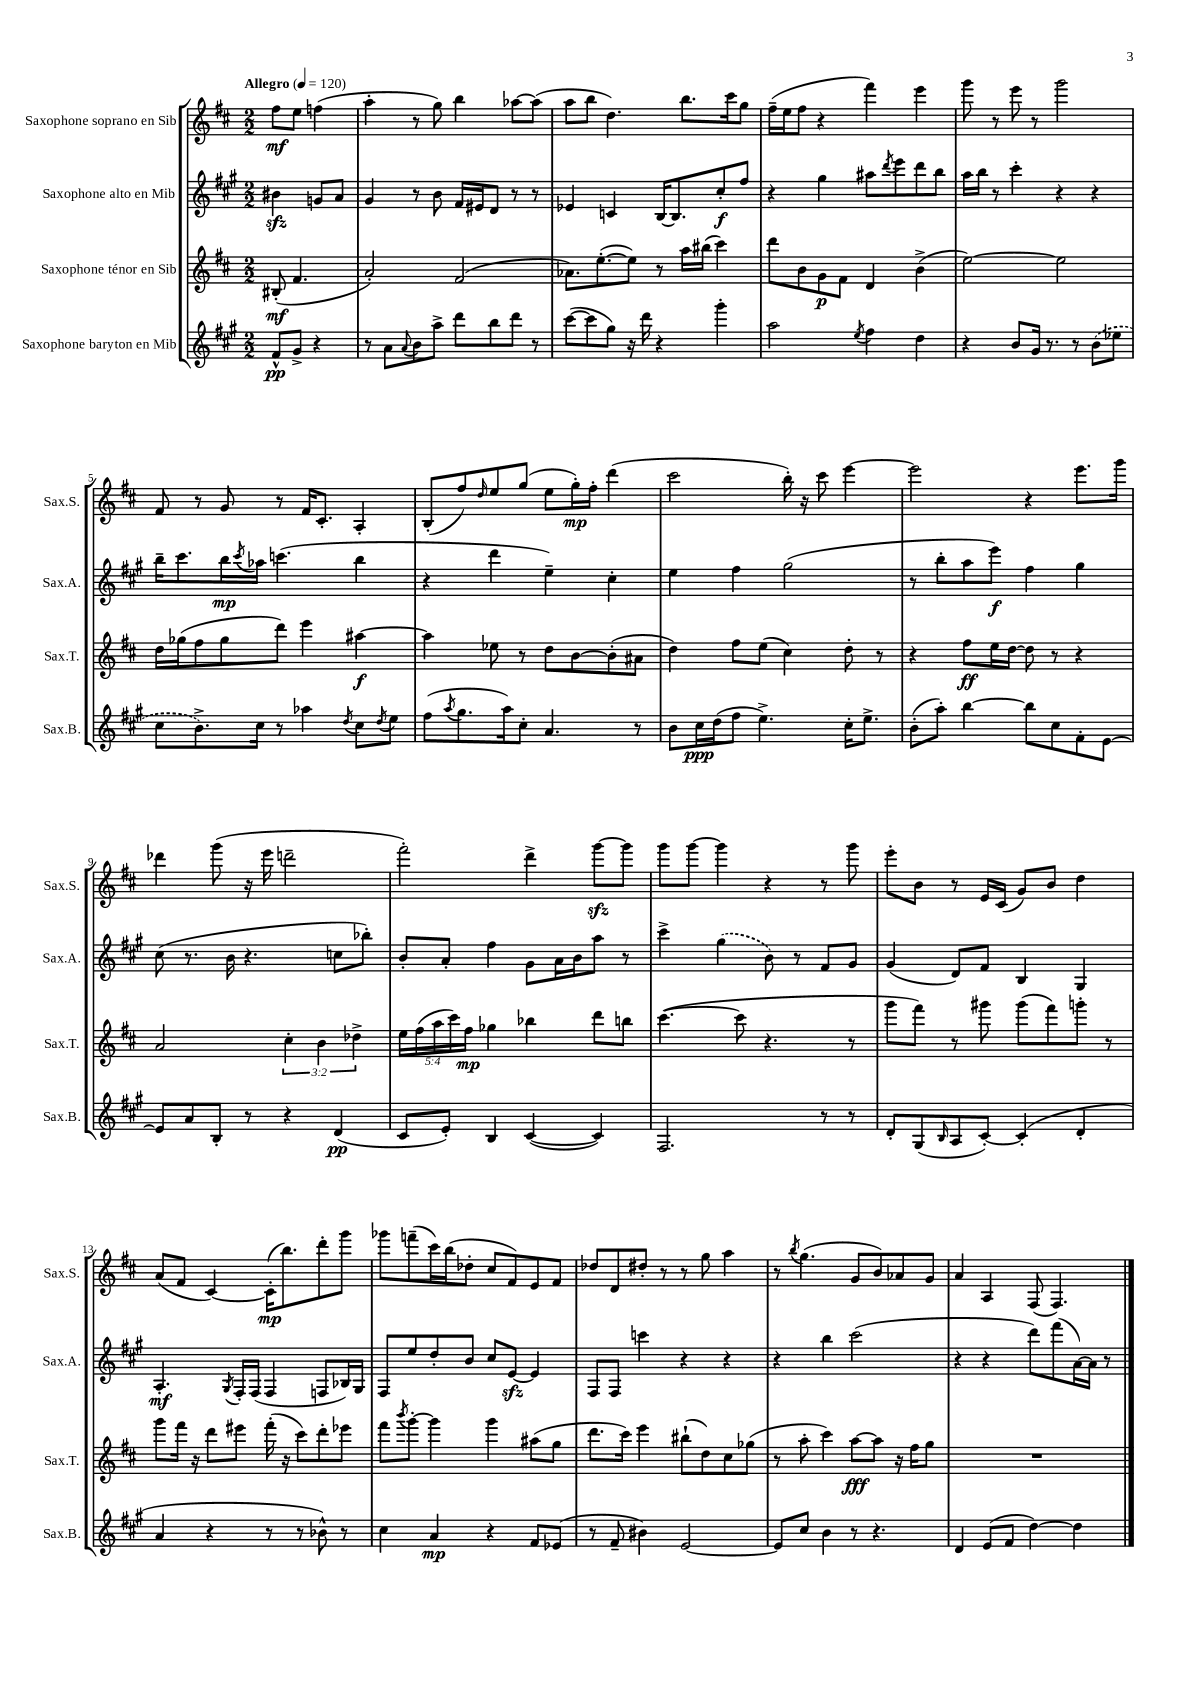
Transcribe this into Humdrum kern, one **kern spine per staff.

**kern	**dynam	**kern	**dynam	**kern	**dynam	**kern	**dynam
*part4	*part4	*part3	*part3	*part2	*part2	*part1	*part1
*staff4	*staff4	*staff3	*staff3	*staff2	*staff2	*staff1	*staff1
*I"Saxophone baryton en Mib	*	*I"Saxophone ténor en Sib	*	*I"Saxophone alto en Mib	*	*I"Saxophone soprano en Sib	*
*I'Sax.B.	*	*I'Sax.T.	*	*I'Sax.A.	*	*I'Sax.S.	*
*clefG2	*	*clefG2	*	*clefG2	*	*clefG2	*
*k[f#c#g#]	*	*k[f#c#]	*	*k[f#c#g#]	*	*k[f#c#]	*
*M2/2	*	*M2/2	*	*M2/2	*	*M2/2	*
*MM120	*	*MM120	*	*MM120	*	*MM120	*
=	=	=	=	=	=	=	=
!	!	!	!	!	!	!LO:TX:a:B:t=Allegro	!
8f#^^/L	pp	(8B#X'/	mf	4b#Xzz\	.	8ff#\L	mf
8g#^/J	.	4.f#/	.	.	.	8ee\J	.
4r	.	.	.	8gn/L	.	(4ffn\	.
.	.	.	.	8a/J	.	.	.
=1	=1	=1	=1	=1	=1	=1	=1
8r	.	2a'/)	.	4g#/	.	4aa'\	.
8a\L	.	.	.	.	.	.	.
8qqa/	.	.	.	.	.	.	.
8b\	.	.	.	8r	.	8r	.
8aa^\J	.	.	.	8b\	.	8gg\)	.
8ddd\L	.	(2f#/	.	16f#/LL	.	4bb\	.
.	.	.	.	16e#X/J	.	.	.
8bb\	.	.	.	8d/J	.	.	.
8ddd\J	.	.	.	8r	.	[8aa-X\L	.
8r	.	.	.	8r	.	(8aa-\J]	.
=2	=2	=2	=2	=2	=2	=2	=2
([8ccc#\L	.	8.a-X\L)	.	4e-X/	.	8aa\L	.
8ccc#\]	.	.	.	.	.	8bb\J	.
.	.	([8.ee'\	.	.	.	.	.
8gg#\J)	.	.	.	4cn/	.	4.dd\)	.
16r	.	8ee\J])	.	.	.	.	.
16ddd\	.	.	.	.	.	.	.
4r	.	8r	.	[16B/KL	.	.	.
.	.	.	.	8.B/]	.	.	.
.	.	16aa\LL	.	.	.	8.bb\L	.
.	.	(16bb#X\JJ	.	.	.	.	.
4ggg#'\	.	4ccc#\)	.	8cc#'/	f	.	.
.	.	.	.	.	.	16ccc#\k	.
.	.	.	.	8ff#/J	.	8gg\J	.
=3	=3	=3	=3	=3	=3	=3	=3
2aa\	.	8ddd\L	.	4r	.	(16ff#~\LL	.
.	.	.	.	.	.	16ee\J	.
.	.	8b\	.	.	.	8ff#\J	.
.	.	8g\	p	4gg#\	.	4r	.
.	.	8f#\J	.	.	.	.	.
8qee/	.	.	.	.	.	.	.
4ff#\	.	4d/	.	8aa#X\L	.	4fff#\)	.
.	.	.	.	8qddd/	.	.	.
.	.	.	.	8eee\	.	.	.
4dd\	.	(4b^\	.	8ddd\	.	4eee\	.
.	.	.	.	8bb\J	.	.	.
=4	=4	=4	=4	=4	=4	=4	=4
4r	.	[2ee\)	.	16aa\LL	.	8ggg\	.
.	.	.	.	16bb\JJ	.	.	.
.	.	.	.	8r	.	8r	.
8b/L	.	.	.	4ccc#'\	.	8eee\	.
16g#/Jk	.	.	.	.	.	8r	.
8.r	.	.	.	.	.	.	.
.	.	2ee\]	.	4r	.	2ggg\	.
8r	.	.	.	.	.	.	.
(8b\L	.	.	.	4r	.	.	.
8ee-X\J	.	.	.	.	.	.	.
!!LO:LB:g=z
=5	=5	=5	=5	=5	=5	=5	=5
8cc#\L	.	16dd\LL	.	16bb~\KL	.	8f#/	.
.	.	(16gg-X\J	.	8.ccc#\	.	.	.
8.b^\)	.	8ff#\	.	.	.	8r	.
.	.	8gg-\	.	16bb\L	mp	8g/	.
.	.	.	.	8qccc#/	.	.	.
16cc#\Jk	.	.	.	16aa-X\JJ	.	.	.
8r	.	8ddd\J)	.	(4.cccn\	.	8r	.
4aa-X\	.	4eee\	.	.	.	16f#/KL	.
.	.	.	.	.	.	8.c#'/J	.
8qdd/	.	.	.	.	.	.	.
8cc#\L	.	[4aa#X\	f	4bb\	.	4A'/	.
8qdd/	.	.	.	.	.	.	.
8ee\J	.	.	.	.	.	.	.
=6	=6	=6	=6	=6	=6	=6	=6
(8ff#\L	.	4aa#\]	.	4r	.	(8B'/L	.
8qaa/	.	.	.	.	.	.	.
8.gg#\	.	.	.	.	.	8ff#/)	.
.	.	.	.	.	.	16qqdd/	.
.	.	8ee-X\	.	4ddd\	.	8ee/	.
16aa\k)	.	.	.	.	.	.	.
8cc#'\J	.	8r	.	.	.	(8gg/J	.
4.a/	.	8dd\L	.	4ee~\)	.	8ee\L	.
.	.	[8b\	.	.	.	16gg'\L)	mp
.	.	.	.	.	.	16ff#'\JJ	.
.	.	(8b'\]	.	4cc#'\	.	(4ddd\	.
8r	.	8a#X\J	.	.	.	.	.
=7	=7	=7	=7	=7	=7	=7	=7
8b\L	.	4dd\)	.	4ee\	.	2ccc#\	.
16cc#\L	ppp	.	.	.	.	.	.
(16dd\J	.	.	.	.	.	.	.
8ff#\J	.	8ff#\L	.	4ff#\	.	.	.
4.ee^\)	.	(8ee\J	.	.	.	.	.
.	.	4cc#\)	.	(2gg#\	.	16bb'\)	.
.	.	.	.	.	.	16r	.
.	.	.	.	.	.	8ccc#\	.
16cc#'\KL	.	8dd'\	.	.	.	[4eee\	.
8.ee^\J	.	.	.	.	.	.	.
.	.	8r	.	.	.	.	.
=8	=8	=8	=8	=8	=8	=8	=8
(8b'\L	.	4r	.	8r	.	2eee\]	.
8aa'\J)	.	.	.	8bb'\L	.	.	.
[4bb\	.	8ff#\L	ff	8aa\	.	.	.
.	.	16ee\L	.	8eee\J)	f	.	.
.	.	[16dd\JJ	.	.	.	.	.
8bb\L]	.	8dd\]	.	4ff#\	.	4r	.
8cc#\	.	8r	.	.	.	.	.
8f#'\	.	4r	.	4gg#\	.	8.eee\L	.
[8e\J	.	.	.	.	.	.	.
.	.	.	.	.	.	16ggg\Jk	.
!!LO:LB:g=z
=9	=9	=9	=9	=9	=9	=9	=9
8e/L]	.	2a/	.	(8cc#\	.	4ddd-X\	.
8a/	.	.	.	8.r	.	.	.
8B'/J	.	.	.	.	.	(8ggg\	.
.	.	.	.	16b\	.	.	.
8r	.	.	.	4.r	.	16r	.
.	.	.	.	.	.	16eee\	.
4r	.	6cc#'\	.	.	.	2dddn~\	.
.	.	6b\	.	.	.	.	.
(4d/	pp	.	.	8ccn\L	.	.	.
.	.	6dd-X^\	.	.	.	.	.
.	.	.	.	8bb-X'\J)	.	.	.
=10	=10	=10	=10	=10	=10	=10	=10
8c#/L	.	20ee\LL	.	8b'/L	.	2fff#'\)	.
.	.	(20ff#\	.	.	.	.	.
.	.	20aa\	.	.	.	.	.
8e'/J)	.	.	.	8a'/J	.	.	.
.	.	20ccc#\)	.	.	.	.	.
.	.	20ff#\JJ	mp	.	.	.	.
4B/	.	4gg-X\	.	4ff#\	.	.	.
([4c#/	.	4bb-X\	.	8g#\L	.	4ddd^\	.
.	.	.	.	16a\L	.	.	.
.	.	.	.	16b\J	.	.	.
4c#/])	.	8ddd\L	.	8aa\J	.	[8gggzz\L	.
.	.	8bbn\J	.	8r	.	8ggg\J]	.
=11	=11	=11	=11	=11	=11	=11	=11
2.F#/	.	([4.ccc#\	.	4ccc#^\	.	8ggg\L	.
.	.	.	.	.	.	[8ggg\J	.
.	.	.	.	(4gg#\	.	4ggg\]	.
.	.	8ccc#\]	.	.	.	.	.
.	.	4.r	.	8b\)	.	4r	.
.	.	.	.	8r	.	.	.
8r	.	.	.	8f#/L	.	8r	.
8r	.	8r	.	8g#/J	.	8ggg\	.
=12	=12	=12	=12	=12	=12	=12	=12
8d'/L	.	8ggg\L	.	(4g#/	.	8eee'\L	.
(8G#/	.	8fff#\J)	.	.	.	8b\J	.
16qqB/	.	.	.	.	.	.	.
8A/	.	8r	.	8d/L)	.	8r	.
[8c#'/J)	.	8ggg#X\	.	8f#/J	.	16e/LL	.
.	.	.	.	.	.	(16c#/JJ	.
(4c#'/]	.	(8ggg#\L	.	4B/	.	8g/L)	.
.	.	8fff#\)	.	.	.	8b/J	.
4d'/	.	8gggn'\J	.	4G#/	.	4dd\	.
.	.	8r	.	.	.	.	.
!!LO:LB:g=z
=13	=13	=13	=13	=13	=13	=13	=13
4a/	.	8ggg\L	.	4.A'/	mf	(8a/L	.
.	.	16fff#\Jk	.	.	.	8f#/J	.
.	.	16r	.	.	.	.	.
4r	.	8ddd\L	.	.	.	[4c#/)	.
.	.	.	.	8qG#/	.	.	.
.	.	8eee#X\J	.	16F#'/LL	.	.	.
.	.	.	.	(16F#/JJ	.	.	.
8r	.	(16fff#'\	.	4F#/	.	(16c#'\KL]	mp
.	.	16r	.	.	.	8.bb\)	.
8r	.	8ccc#\L)	.	.	.	.	.
8b-X^^\)	.	8ddd'\	.	8Fn/L	.	8ddd'\	.
8r	.	8eee-X\J	.	16B-X/L)	.	8ggg\J	.
.	.	.	.	16G#/JJ	.	.	.
=14	=14	=14	=14	=14	=14	=14	=14
4cc#\	.	8fff#\L	.	8F#/L	.	8ggg-X\L	.
.	.	8qbbb/	.	.	.	.	.
.	.	[8ggg'\J	.	8ee/	.	(8fffn~\	.
4a/	mp	4ggg\]	.	8dd'/	.	16ccc#\L)	.
.	.	.	.	.	.	(16bb\J	.
.	.	.	.	8b/J	.	8dd-X'\J	.
4r	.	4ggg\	.	8cc#/L	.	8cc#/L	.
.	.	.	.	[8ezz/J	.	8f#/)	.
8f#/L	.	(8aa#X\L	.	4e/]	.	8e/	.
(8e-X/J	.	8gg\J	.	.	.	8f#/J	.
=15	=15	=15	=15	=15	=15	=15	=15
8r	.	8.ddd\L	.	8F#/L	.	8dd-X/L	.
8f#~/	.	.	.	8F#/J	.	8d/	.
.	.	16ccc#\Jk)	.	.	.	.	.
4b#X\)	.	4eee\	.	4cccn\	.	8dd#X'/J	.
.	.	.	.	.	.	8r	.
[2e/	.	(8bb#X`\L	.	4r	.	8r	.
.	.	8dd\)	.	.	.	8gg\	.
.	.	8cc#\	.	4r	.	4aa\	.
.	.	(8gg-X\J	.	.	.	.	.
=16	=16	=16	=16	=16	=16	=16	=16
8e/L]	.	8r	.	4r	.	8r	.
.	.	.	.	.	.	8qbb/	.
8cc#/J	.	8aa'\	.	.	.	(4.gg\	.
4b\	.	4ccc#\)	.	4bb\	.	.	.
8r	.	[8aa\L	fff	(2ccc#\	.	8g/L	.
4.r	.	8aa\J]	.	.	.	8b/)	.
.	.	16r	.	.	.	8a-X/	.
.	.	16ff#\KL	.	.	.	.	.
.	.	8gg\J	.	.	.	8g/J	.
=17	=17	=17	=17	=17	=17	=17	=17
4d/	.	1r	.	4r	.	4a/	.
(8e/L	.	.	.	4r	.	4A/	.
8f#/J	.	.	.	.	.	.	.
[4dd\)	.	.	.	8ddd\L)	.	(8F#/	.
.	.	.	.	(8fff#\	.	4.F#/)	.
4dd\]	.	.	.	[16a\L)	.	.	.
.	.	.	.	16a\JJ]	.	.	.
.	.	.	.	8r	.	.	.
==	==	==	==	==	==	==	==
*-	*-	*-	*-	*-	*-	*-	*-
